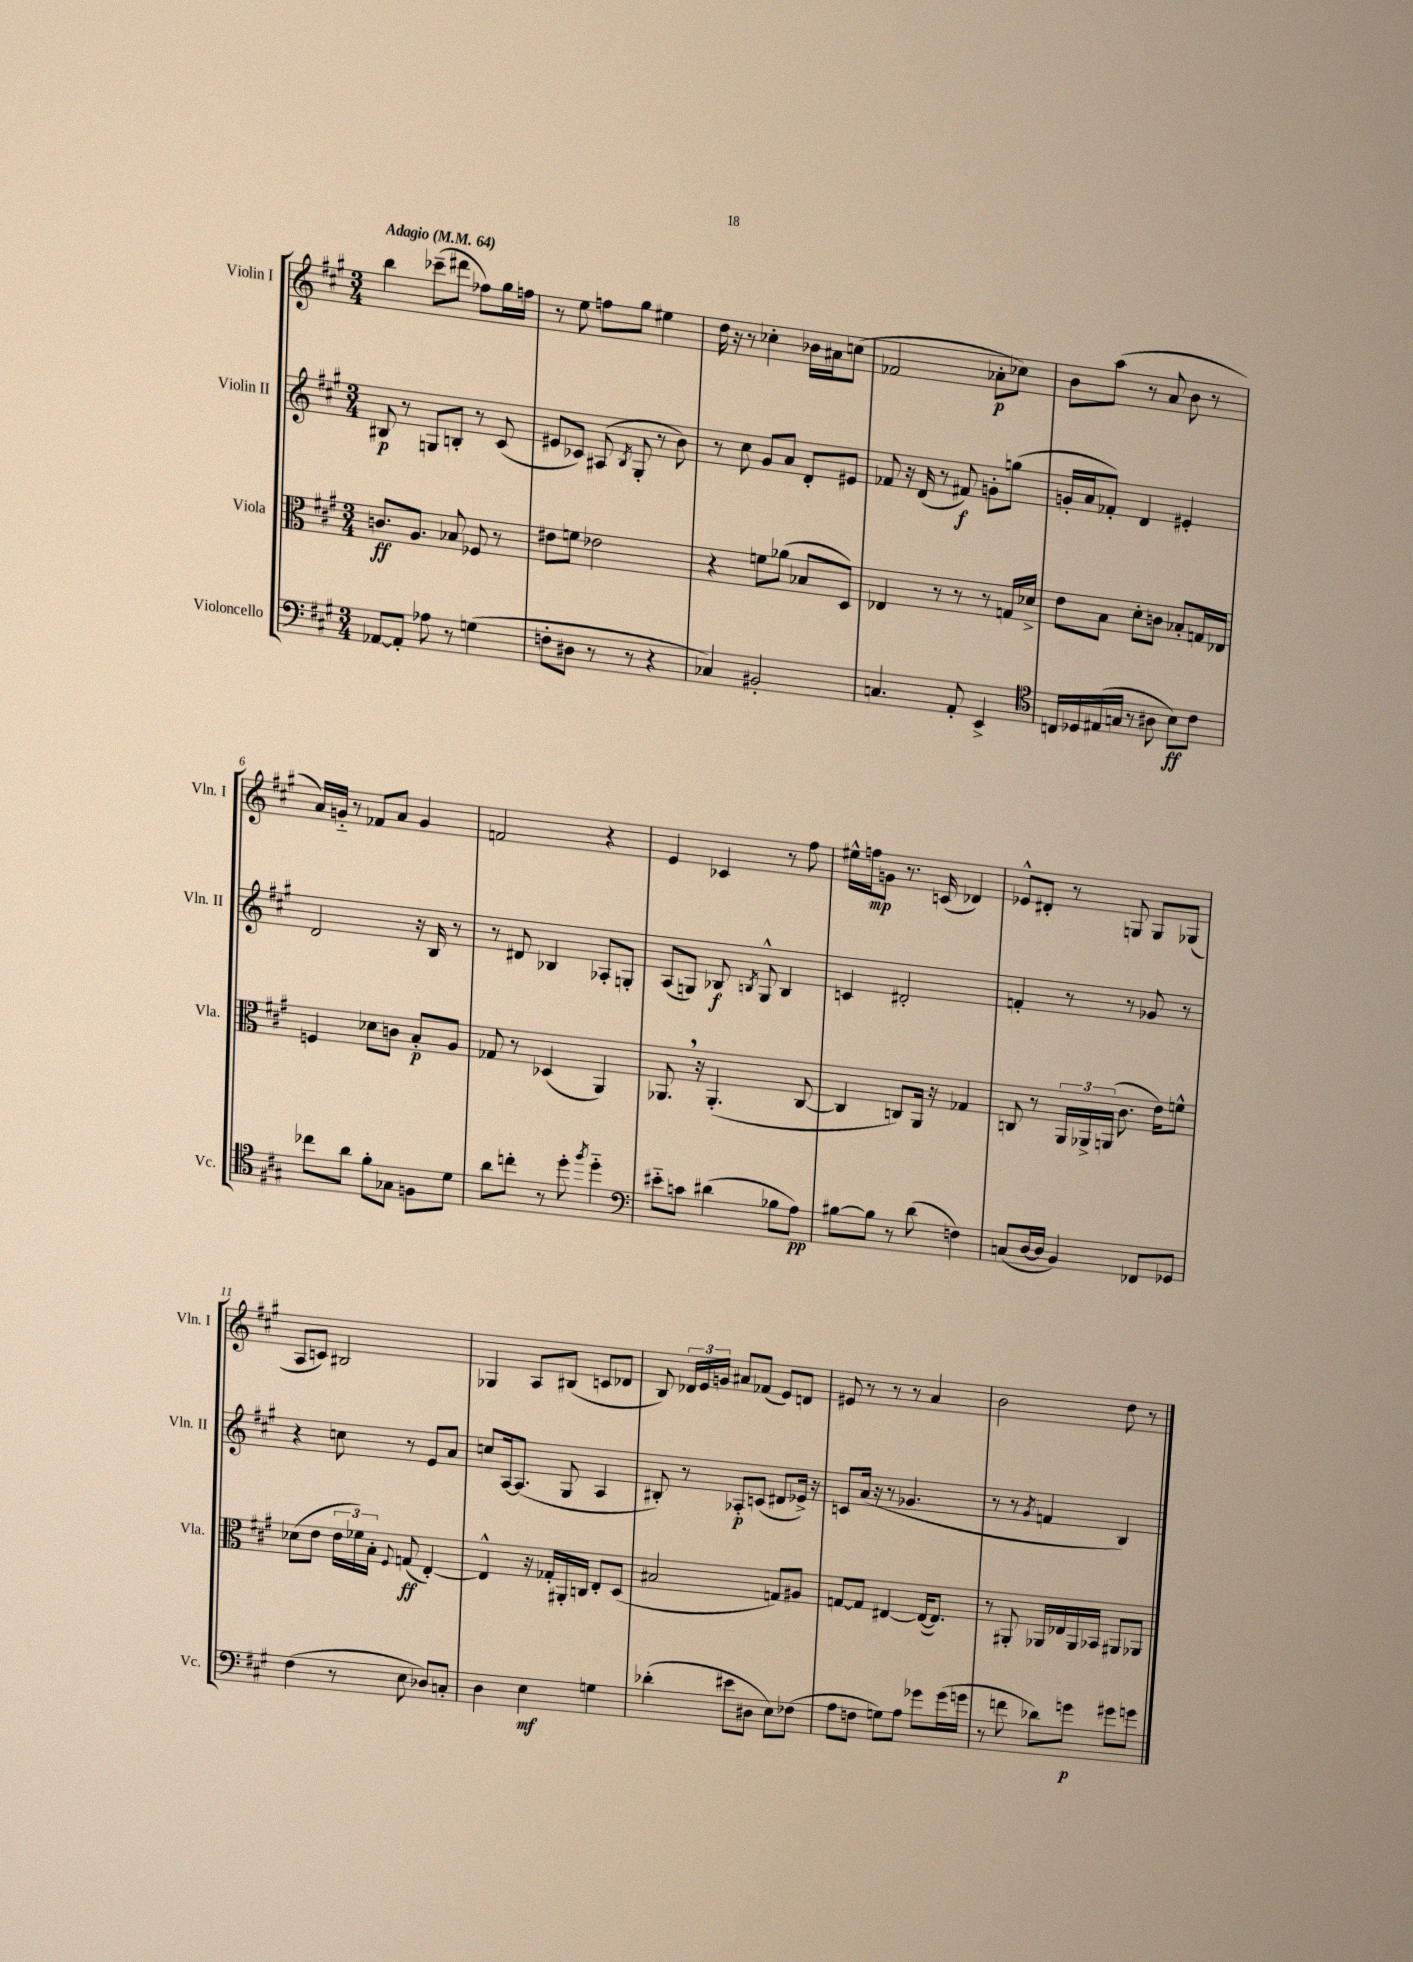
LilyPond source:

<<
\new StaffGroup <<
\new Staff = "s0" \with { instrumentName = "Violin I" shortInstrumentName = "Vln. I" } {
    \clef treble \key a \major \numericTimeSignature \time 3/4 \tempo "Adagio" 4 = 64
    \autoBeamOff b''4 ces'''8[--( dis'''8] fes''8[) gis''16 f''16] |
    r8 e''8 f''8[ gis''8] eis''4 |
    d''16 r16 r8 ces''4-. bes'16[ ais'16 c''8]( |
    fes'2 aes'8[-.\p ces''8]) |
    b'8[ a''8]( r8 a'8 b'8 r8 |
    a'16[) g'16]-_ r8 fes'8[ a'8] g'4 |
    f'2 r4 |
    e'4 ces'4 r8 fis''8 |
    eis''16[-^ f''16\mp g'8] r8. c'16( des'4) |
    ees'8[-^ dis'8]-. r8 g8 g8[ ges8]( |
    a8[ c'8]) bis2 |
    ges4 a8[ bis8]( c'8[ des'8] |
    b8) \tuplet 3/2 { des'16[ e'16 g'16] } ais'8[ fes'8]( e'8[) d'8] |
    eis'8 r8 r8 r8 a'4 |
    b'2 d''8 r8 \bar "|." |
}
\new Staff = "s1" \with { instrumentName = "Violin II" shortInstrumentName = "Vln. II" } {
    \clef treble \key a \major \numericTimeSignature \time 3/4
    \autoBeamOff bis8\p r8 g8[ b8]-. r8 cis'8( |
    eis'8[ ces'8]) ais8( \acciaccatura { b8 } gis8-. r8 b'8) |
    r8 cis''8 gis'8[ a'8] d'8[-. eis'8] |
    fes'8 r16 d'16( r8 fis'8\f) g'8[-. g''8]( |
    g'16[-. a'16 fes'8]-.) d'4 eis'4-. |
    d'2 r16 b16 r8 |
    r8 dis'8 bes4 aes8[-. g8]-. |
    a8[( g8]) bes8\f \acciaccatura { b8 } g8-^ b4 |
    c'4 dis'2-. |
    f'4-. r8 r8 ges'8 r8 |
    r4 c''8 r8 e'8[ a'8] |
    c''8[ a16~ a8.]( gis8 a4 |
    bis8-.) r8 aes8[-.\p c'8]( dis'8[ ees'16]->) r16 |
    c'8[ a'16]( r16 r8 ges'4. |
    r8 r8 \acciaccatura { gis'8 } f'4 b4) \bar "|." |
}
\new Staff = "s2" \with { instrumentName = "Viola" shortInstrumentName = "Vla." } {
    \clef alto \key a \major \numericTimeSignature \time 3/4
    \autoBeamOff c'8.[\ff a8.] bes8 fes8 r8 |
    eis'8[ f'8] ees'2 |
    r4 f'8[ aes'8]( bes8[ d8]) |
    ees4 r8 r8 r8 g16[ des'16]-> |
    e'8[ b8] d'8[-. c'8] bes8[-. g16 ees16] |
    f4 des'8[ c'8] b8[-.\p a8] |
    ges8 r8 des4( a,4) |
    aes,8. \breathe r16 aes,4.-.( cis8~ |
    cis4 c8[) a,16] r16 ges4 |
    c8 r8 \tuplet 3/2 { a,16[ aes,16-> a,16]( } cis'8. e'16[) f'8]-^ |
    des'8[( e'8] \tuplet 3/2 { e'16[ fes'16) b16]-. } \appoggiatura { fis8 } g8\ff( e4~-.) |
    e4-^ r16 ges16[-. ais,16-. c16] e8[-. d8]( |
    bis2 g8[) ais8] |
    g8[~ g8] eis4~ eis16[~( eis8.]) |
    r8 ais,8-. aes,16[ ees16 aes,16 bes,16] ais,8[ aes,8] \bar "|." |
}
\new Staff = "s3" \with { instrumentName = "Violoncello" shortInstrumentName = "Vc." } {
    \clef bass \key a \major \numericTimeSignature \time 3/4
    \autoBeamOff aes,8[~ aes,8]-. aes8 r8 g4( |
    f8[-. dis8] r8 r8 r4 |
    ces4) bis,2-. |
    c4. a,8-. e,4-> |
    \clef tenor c16[ des16 eis16( g16] r8 ais8 b8[\ff) cis'8] |
    ces''8[ a'8] fis'8[-. ges8] f8[ d'8] |
    a'8[ c''8]-. r8 d''8-. \acciaccatura { fis''8 } d''4-_ |
    \clef bass eis'8[-_ c'8] dis'4( bes8[ a8]\pp) |
    bis8[~ bis8] r8 d'8( f4) |
    c8[( d16~ d16] b,4) fes,8[ ges,8] |
    fis4( r8 e8 des8[) c8]-. |
    d4 e4\mf g4 |
    des'4-.( eis'8[ dis8] e8[) fes8]( |
    a8[ f8] g8[) a8] ges'8[ ges'16( g'16] |
    r8 f'8 des'8[) g'8]\p gis'8[ g'8] \bar "|." |
}
>>
>>
